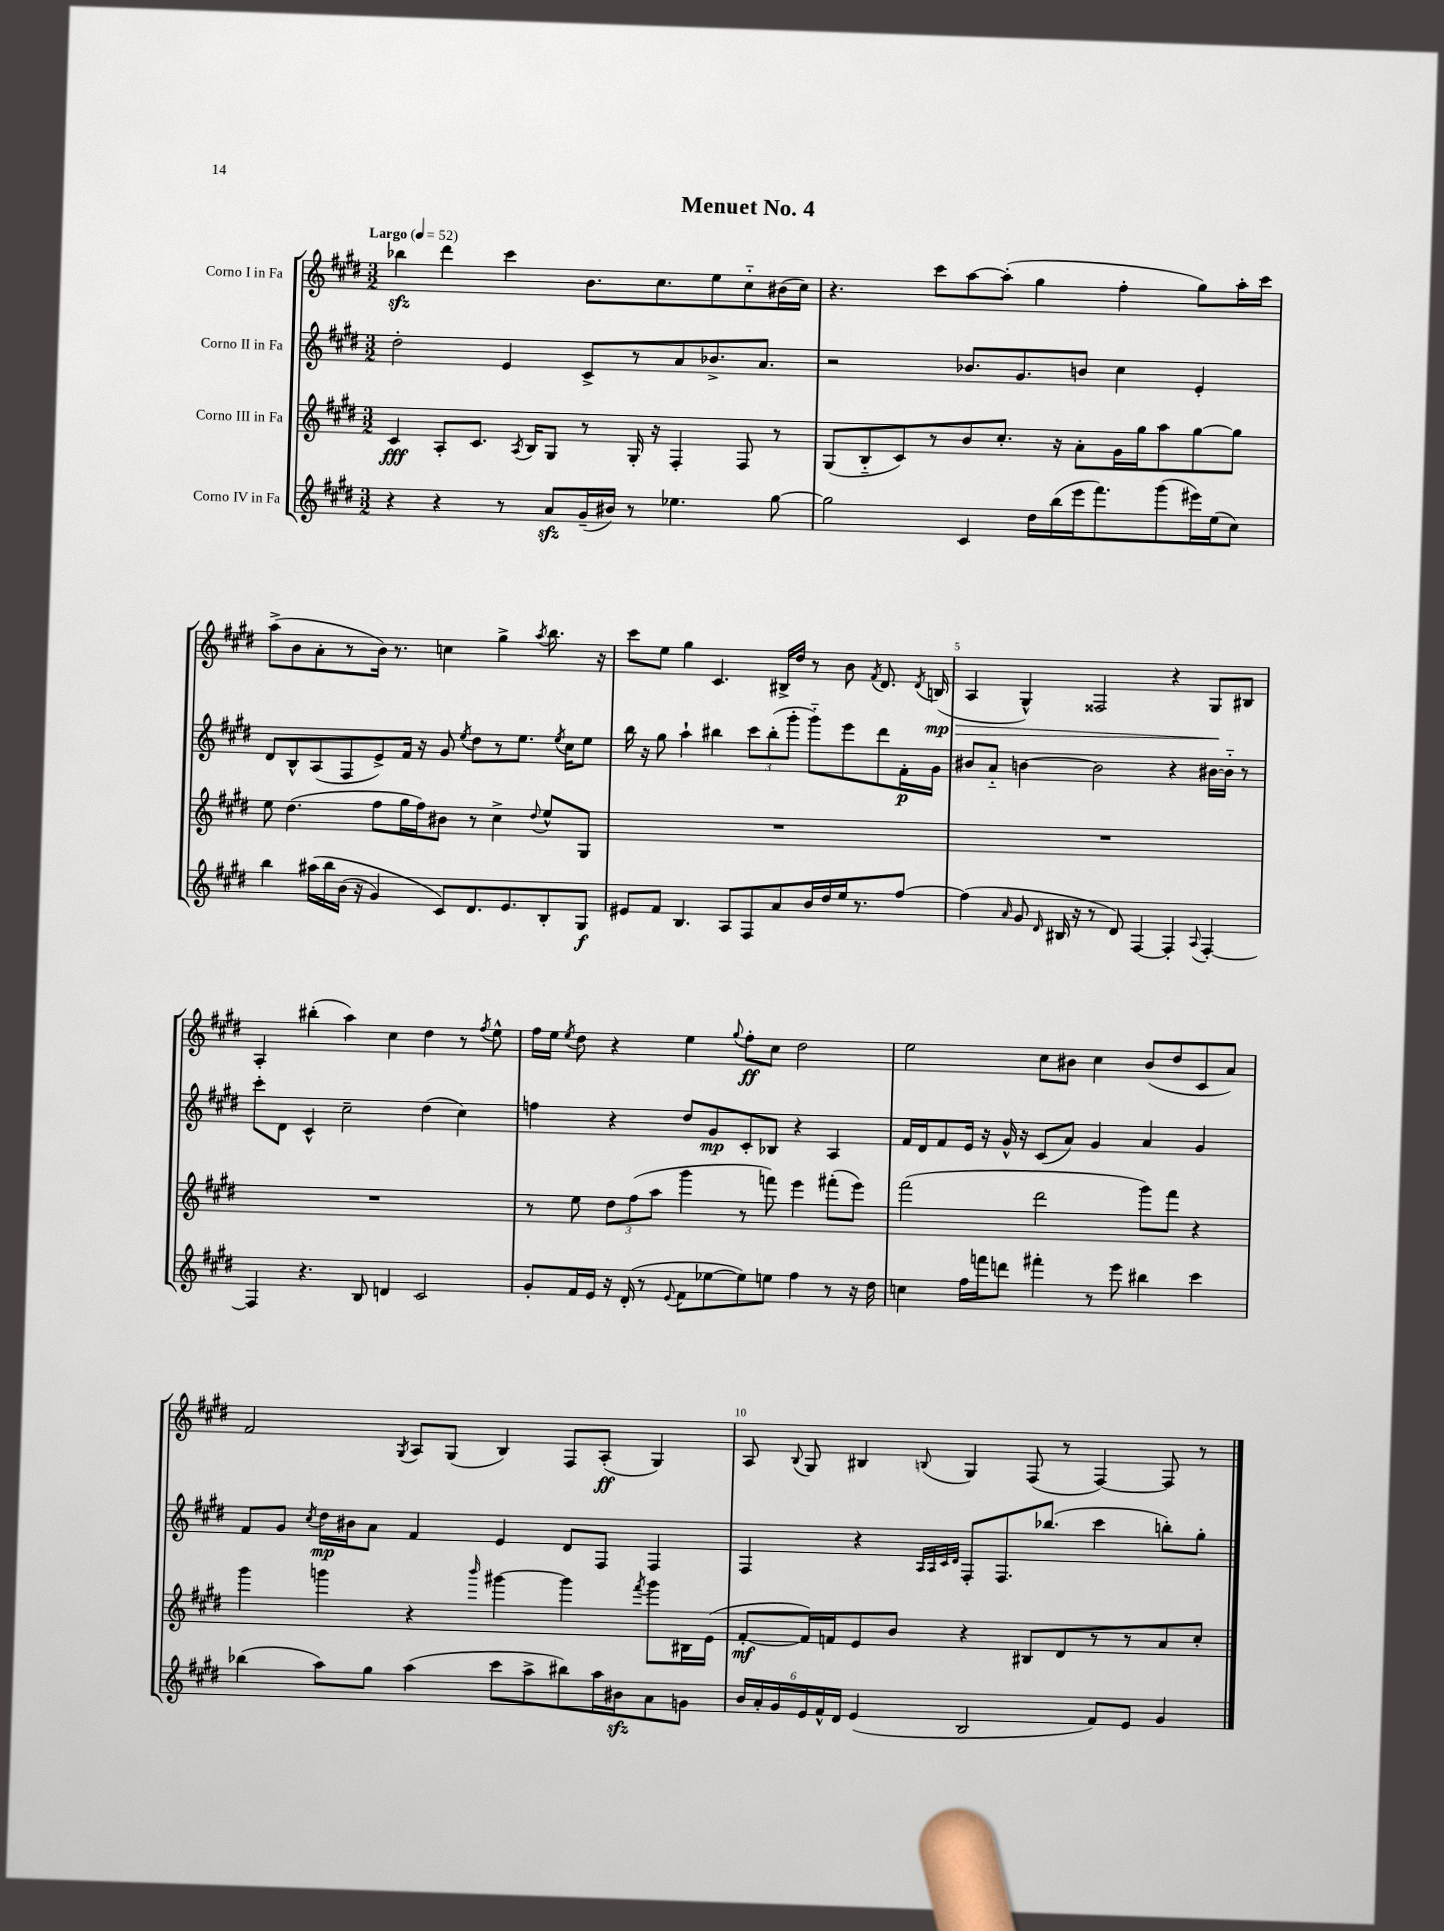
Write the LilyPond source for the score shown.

\header { title = "Menuet No. 4" }
<<
\new StaffGroup <<
\new Staff = "s0" \with { instrumentName = "Corno I in Fa" } {
    \clef treble \key e \major \numericTimeSignature \time 3/2 \tempo "Largo" 4 = 52
    \autoBeamOff bes''4\sfz dis'''4 cis'''4 b'8.[ cis''8. e''8 cis''8-_ bis'16( cis''16]) |
    r4. cis'''8[ a''8~ a''8]-.( gis''4 fis''4-. gis''8[) a''16-. cis'''16] |
    a''8[->( b'8 a'8-. r8 b'16]) r8. c''4 gis''4-> \acciaccatura { a''8 } b''8. r16 |
    cis'''8[ e''8] gis''4 cis'4. bis16[-> dis''16] r8 b'8 \acciaccatura { fis'8 } dis'8. \acciaccatura { dis'8 } b16\mp\>( |
    a4 gis4-^) fisis2 r4 gis8[\! bis8] |
    a4-. bis''4-.( a''4) cis''4 dis''4 r8 \acciaccatura { fis''8 } e''8-^ |
    fis''16[ e''16] \acciaccatura { e''8 } dis''8 r4 e''4 \appoggiatura { gis''8 } fis''8[-.\ff cis''8] dis''2 |
    e''2 cis''8[ bis'8] cis''4 bis'8[( dis''8 cis'8 a'8]) |
    fis'2 \acciaccatura { gis8 } a8[ gis8]( b4) fis8[ a8]-.\ff( gis4) |
    a8 \appoggiatura { b8 } gis8 bis4 \appoggiatura { b8 } gis4 fis8( r8 fis4~) fis8 r8 \bar "|." |
}
\new Staff = "s1" \with { instrumentName = "Corno II in Fa" } {
    \clef treble \key e \major \numericTimeSignature \time 3/2
    \autoBeamOff dis''2-. e'4 cis'8[-> r8 a'8 bes'8.-> a'8.] |
    r2 bes'8.[ gis'8. b'8] cis''4 e'4-. |
    dis'8[ b8-^ a8( fis8 e'8->) fis'16] r16 gis'8 \acciaccatura { e''8 } dis''8[ r8 e''8.] \acciaccatura { e''8 } cis''16[ e''8] |
    b''16 r16 gis''8 a''4-! bis''4 \tuplet 3/2 { cis'''8[ bis''8-.( gis'''8]-. } gis'''8[-_) e'''8 dis'''8 fis'16-.\p gis'16] |
    bis'8[ a'8]-_ b'4~ b'2 r4 bis'16[~ bis'16]-_ r8 |
    cis'''8[-. dis'8] cis'4-^ cis''2-- dis''4( cis''4) |
    f''4 r4 dis''8[ gis'8\mp cis'8-. bes8] r4 a4 |
    fis'16[ dis'16 fis'8 e'16] r16 gis'16-^ r16 cis'8[( a'8]) gis'4 a'4 gis'4 |
    fis'8[ gis'8] \acciaccatura { cis''8 } dis''16[\mp bis'16 a'8] fis'4 e'4 dis'8[ fis8] fis4 |
    fis4 r4 \grace { a32[ a32 cis'32 dis'32] } fis8[-. fis8. bes''8.]( cis'''4 b''8[-.) gis''8]-. \bar "|." |
}
\new Staff = "s2" \with { instrumentName = "Corno III in Fa" } {
    \clef treble \key e \major \numericTimeSignature \time 3/2
    \autoBeamOff cis'4\fff a8[-. cis'8.] \acciaccatura { a8 } b16[ gis8] r8 gis16-. r16 fis4-. fis8 r8 |
    gis8[( b8-_ cis'8) r8 b'8 cis''8.]-. r16 a'8[-. gis'16 gis''16 a''8 gis''8~ gis''8] |
    e''8 dis''4.( fis''8[ gis''16 fis''16) bis'8] r8 cis''4-> \appoggiatura { dis''8 } e''8[-^ gis8] |
    R1. |
    R1. |
    R1. |
    r8 e''8 \tuplet 3/2 { dis''8[ fis''8( a''8] } gis'''4 r8 f'''8) e'''4 fis'''8[-.( e'''8]) |
    fis'''2( dis'''2 gis'''8[) fis'''8] r4 |
    gis'''4 g'''4 r4 \grace { b'''16 } gis'''4~ gis'''4 \acciaccatura { fis'''8 } gis'''8[ bis16 e'16]( |
    fis'8[~-.\mf fis'16) f'16 e'8 b'8] r4 bis8[ dis'8 r8 r8 a'8 cis''8]-. \bar "|." |
}
\new Staff = "s3" \with { instrumentName = "Corno IV in Fa" } {
    \clef treble \key e \major \numericTimeSignature \time 3/2
    \autoBeamOff r4 r4 r8 a'8[\sfz gis'16--( bis'16]) r8 ees''4. gis''8~ |
    gis''2 cis'4 dis''16[ b''16( e'''16 fis'''8.) gis'''8( eis'''16) e''16( cis''8]) |
    b''4 ais''16[\( b''16 b'16]( r16 gis'4) cis'8[\) dis'8. e'8. b8-. gis8]\f |
    eis'8[ fis'8] b4. a8[ fis8 a'8 b'16 dis''16 e''16 r8. fis''8]~ |
    fis''4( \grace { a'16 } gis'8 \grace { dis'16 } bis16 r16 r8 dis'8) fis4~ fis4-. \appoggiatura { a8 } fis4~-. |
    fis4 r4. b8 d'4 cis'2 |
    gis'8[-. fis'16 e'16] r16 dis'16-.( r8 \appoggiatura { e'8 } fis'8[ ees''8~ ees''8) e''8] fis''4 r8 r16 dis''16 |
    c''4 fis''16[ f'''16 d'''8] fis'''4-. r8 e'''8 bis''4 cis'''4 |
    bes''4( a''8[) gis''8] a''4( cis'''8[ a''8-> bis''8) a''16 bis'16\sfz a'8 g'8] |
    \tuplet 6/4 { b'16[ a'16-. gis'16 e'16 fis'16-^ dis'16] } e'4( b2 fis'8[) e'8] gis'4 \bar "|." |
}
>>
>>
\layout { \context { \Score \override BarNumber.break-visibility = ##(#f #t #t) barNumberVisibility = #(every-nth-bar-number-visible 5) } }
